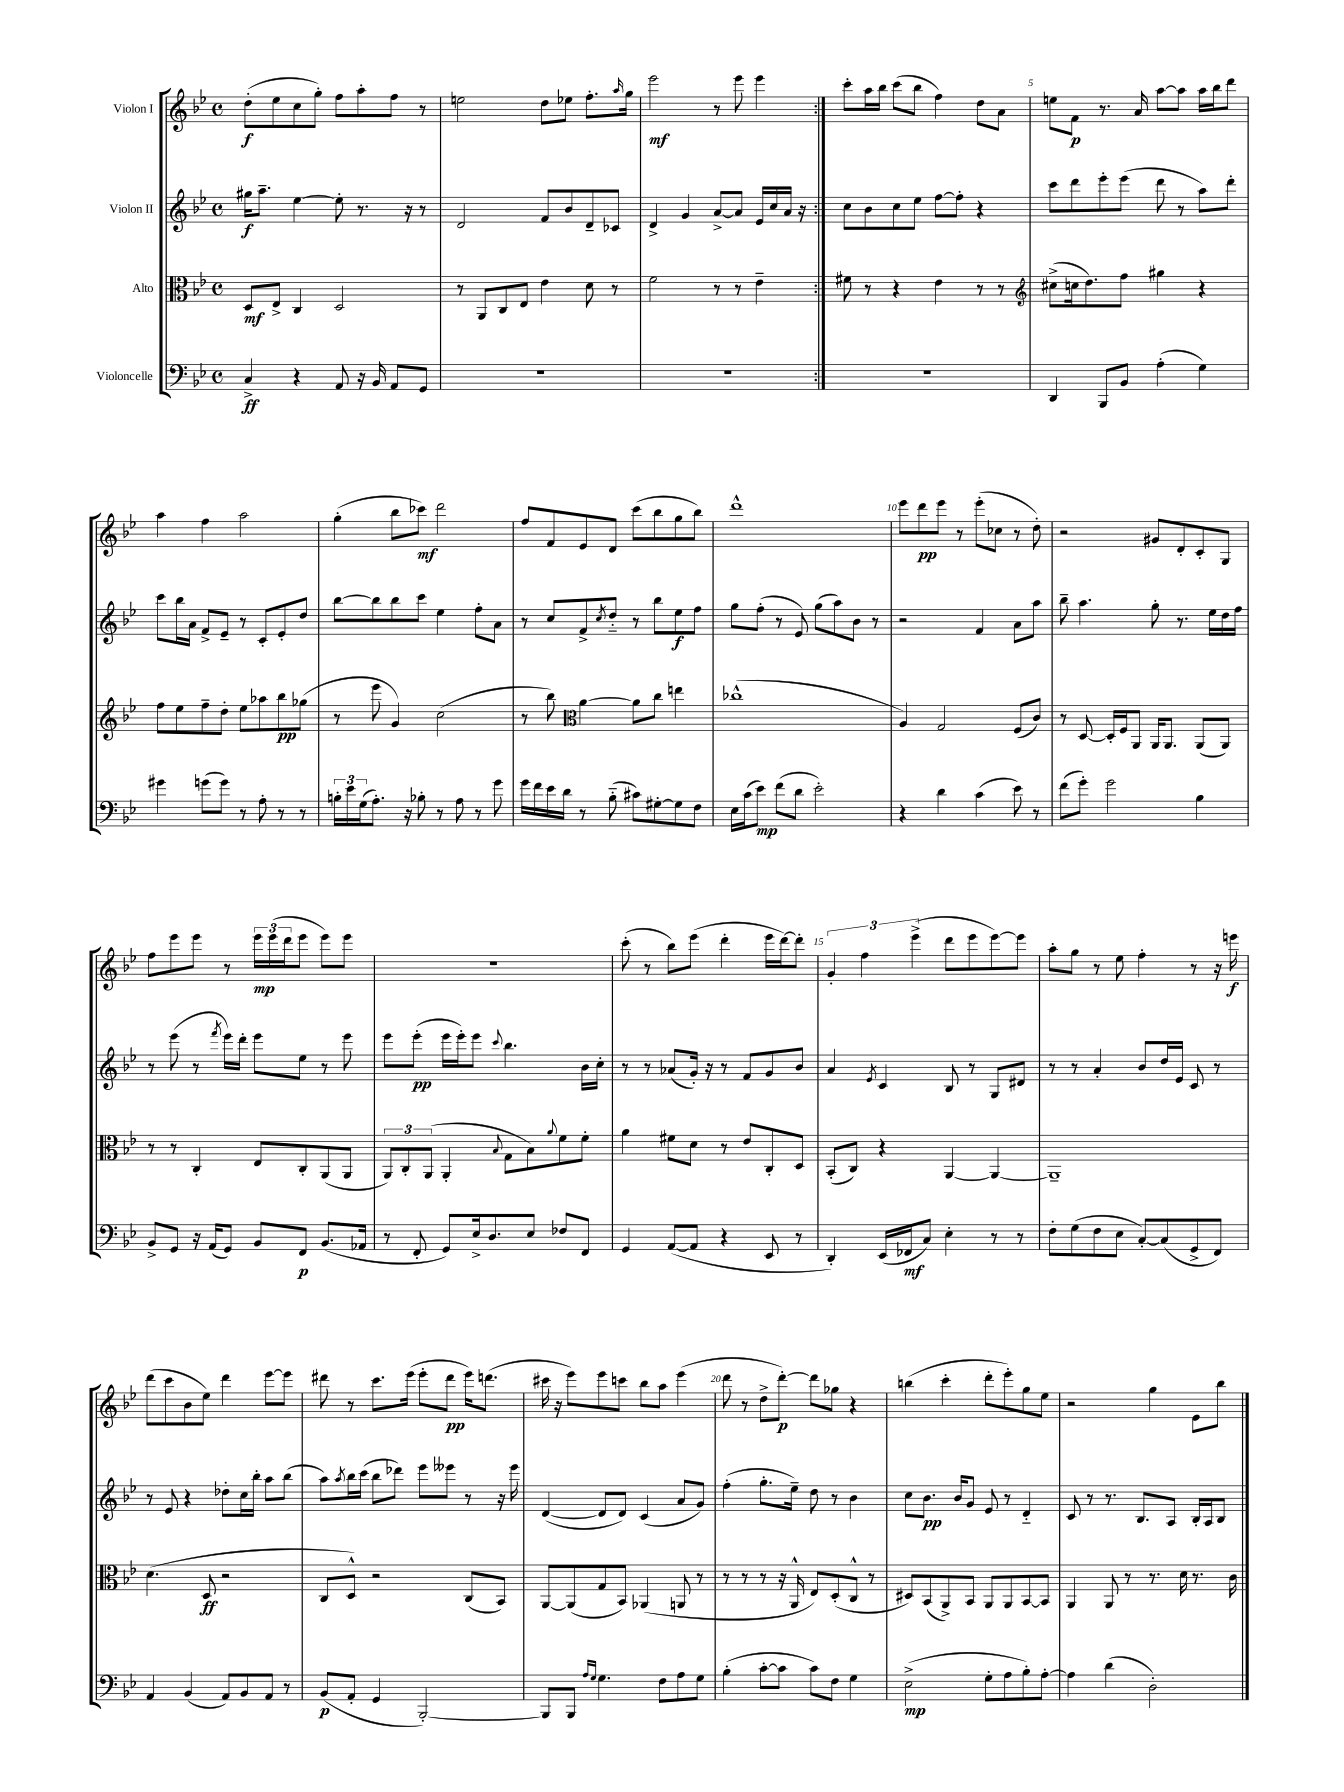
<<
\new StaffGroup <<
\new Staff = "s0" \with { instrumentName = "Violon I" } {
    \clef treble \key bes \major \defaultTimeSignature \time 4/4
    \repeat volta 2 { d''8-.\f( ees''8 c''8 g''8-.) f''8 a''8-. f''8 r8 |
    e''2 d''8 ees''8 f''8.-. \grace { a''16 } g''16 |
    ees'''2\mf r8 ees'''8 ees'''4 | }
    c'''8-. a''16 bes''16 c'''8( bes''8 f''4) d''8 a'8 |
    e''8 f'8\p r8. a'16 a''8~ a''8 a''16 bes''16 d'''8 |
    a''4 f''4 a''2 |
    g''4-.( bes''8 ces'''8\mf) d'''2 |
    f''8 f'8 ees'8 d'8 c'''8( bes''8 g''8 bes''8) |
    d'''1-^ |
    ees'''8 d'''8\pp ees'''8 r8 ees'''8-.( ces''8 r8 d''8-.) |
    r2 gis'8 d'8-. c'8-. g8 |
    f''8 ees'''8 ees'''8 r8 \tuplet 3/2 { ees'''16\mp ees'''16( d'''16 } ees'''8 ees'''8) ees'''8 |
    R1 |
    c'''8-.( r8 bes''8) ees'''8( d'''4-. ees'''16 d'''16~) d'''8-. |
    \tuplet 3/2 { g'4-. f''4 ees'''4->( } d'''8 ees'''8 ees'''8~) ees'''8 |
    a''8-. g''8 r8 ees''8 f''4-. r8 r16 e'''16\f |
    d'''8( c'''8 bes'8 ees''8) d'''4 ees'''8~ ees'''8 |
    dis'''8 r8 c'''8. ees'''16( ees'''8-. dis'''8\pp ees'''16) d'''8.( |
    cis'''16 r16 ees'''8) ees'''8 c'''8 bes''8 a''8 ees'''4( |
    d'''8 r8 d''8-> d'''8~-.\p) d'''8 ges''8 r4 |
    b''4( c'''4-. d'''8-. ees'''8-.) g''8 ees''8 |
    r2 g''4 ees'8 bes''8 \bar "|." |
}
\new Staff = "s1" \with { instrumentName = "Violon II" } {
    \clef treble \key bes \major \defaultTimeSignature \time 4/4
    \repeat volta 2 { gis''16\f a''8.-- ees''4~ ees''8-. r8. r16 r8 |
    d'2 f'8 bes'8 d'8-- ces'8 |
    d'4-> g'4 a'8~-> a'8 ees'16 c''16 a'16 r16 | }
    c''8 bes'8 c''8 ees''8 f''8~ f''8-. r4 |
    c'''8 d'''8 ees'''8-. ees'''8( d'''8 r8 a''8) d'''8-. |
    c'''8 bes''16 a'16 f'8-> ees'8-- r8 c'8-. ees'8-. d''8 |
    bes''8~ bes''8 bes''8 c'''8 ees''4 f''8-. a'8 |
    r8 c''8 f'8-> \acciaccatura { c''8 } d''8-_ r8 bes''8 ees''8\f f''8 |
    g''8 f''8-.( r8 ees'8) g''8( a''8) bes'8 r8 |
    r2 f'4 a'8 a''8 |
    bes''8-- a''4. g''8-. r8. ees''16 d''16 f''16 |
    r8 ees'''8( r8 \acciaccatura { f'''8 } ees'''16) d'''16-. ees'''8 ees''8 r8 ees'''8 |
    ees'''8 ees'''8-.\pp( ees'''16 ees'''16-.) ees'''8 \appoggiatura { c'''8 } bes''4. bes'16 c''16-. |
    r8 r8 aes'8( g'16-.) r16 r8 f'8 g'8 bes'8 |
    a'4 \acciaccatura { ees'8 } c'4 bes8 r8 g8 dis'8 |
    r8 r8 a'4-. bes'8 d''16 ees'16 c'8 r8 |
    r8 ees'8 r4 des''8-. c''16 bes''16-. a''8 bes''8( |
    a''8) \acciaccatura { a''8 } bes''16 c'''16( bes''8 des'''8) ees'''8 eeses'''8 r8 r16 eeses'''16 |
    d'4~( d'8 d'8) c'4( a'8 g'8) |
    f''4-.( g''8.-. ees''16--) d''8 r8 bes'4 |
    c''8 bes'8.\pp bes'16 g'8 ees'8 r8 d'4-_ |
    c'8 r8 r8. bes8. a8 bes16-. a16 bes8 \bar "|." |
}
\new Staff = "s2" \with { instrumentName = "Alto" } {
    \clef alto \key bes \major \defaultTimeSignature \time 4/4
    \repeat volta 2 { d8\mf ees8-> c4 d2 |
    r8 a,8 c8 ees8 ees'4 d'8 r8 |
    f'2 r8 r8 ees'4-- | }
    fis'8 r8 r4 ees'4 r8 r8 |
    \clef treble cis''8->( c''16 d''8.) f''8 gis''4 r4 |
    f''8 ees''8 f''8-- d''8-. ees''8 aes''8 bes''8\pp ges''8( |
    r8 ees'''8 g'4) c''2( |
    r8 bes''8) \clef alto a'4~ a'8 c''8 e''4 |
    ces''1-^( |
    a4) g2 f8( c'8) |
    r8 d8~ d16-. f16 a,8 a,16 a,8. a,8( a,8) |
    r8 r8 c4-. ees8 c8-. a,8( a,8 |
    \tuplet 3/2 { a,8) c8-. a,8( } a,4-. \appoggiatura { bes8 } g8 bes8) \appoggiatura { a'8 } f'8 f'8-. |
    a'4 fis'8 d'8 r8 ees'8 c8-. d8 |
    bes,8-.( c8) r4 a,4~ a,4~ |
    a,1-- |
    d'4.( d8\ff r2 |
    c8 d8-^) r2 c8( bes,8) |
    a,8~ a,8( g8 bes,8) aes,4( a,8 r8 |
    r8 r8 r8 r16 a,16-^ ees8) d8-.( c8-^ r8 |
    dis8) bes,8( a,8->) bes,8 a,8 a,8 bes,8~ bes,8 |
    a,4 a,8 r8 r8. d'16 r8. c'16 \bar "|." |
}
\new Staff = "s3" \with { instrumentName = "Violoncelle" } {
    \clef bass \key bes \major \defaultTimeSignature \time 4/4
    \repeat volta 2 { c4->\ff r4 a,8 r16 bes,16 a,8 g,8 |
    R1 |
    R1 | }
    R1 |
    d,4 bes,,8 bes,8 a4-.( g4) |
    gis'4 g'8( g'8) r8 a8-. r8 r8 |
    \tuplet 3/2 { b16-. ees'16 g16( } a8.-.) r16 bes8-. r8 a8 r8 g'8 |
    g'16 f'16 ees'16 d'16 r8 bes8-_( cis'8) gis8~-. gis8 f8 |
    ees16 c'16( ees'8\mp) f'8( d'8 ees'2-.) |
    r4 d'4 c'4( ees'8) r8 |
    f'8( g'8-.) g'2 bes4 |
    bes,8-> g,8 r16 a,16( g,8) bes,8 f,8\p bes,8.( aes,16 |
    r8 f,8-. g,8) ees16-> d8. ees8 fes8 f,8 |
    g,4 a,8~( a,8 r4 ees,8 r8 |
    d,4-.) ees,16( fes,16\mf c8) ees4-. r8 r8 |
    f8-. g8( f8 ees8 c8~-.) c8( g,8-> f,8) |
    a,4 bes,4( a,8) bes,8 a,8 r8 |
    bes,8\p( a,8-. g,4 bes,,2~-.) |
    bes,,8 bes,,8 \grace { a16 g16 } g4. f8 a8 g8 |
    bes4-.( c'8~-. c'8 c'8) f8 g4 |
    ees2->\mp( g8-. a8 bes8-.) a8~-. |
    a4 d'4( d2-.) \bar "|." |
}
>>
>>
\layout { \context { \Score \override BarNumber.break-visibility = ##(#f #t #t) barNumberVisibility = #(every-nth-bar-number-visible 5) } }
